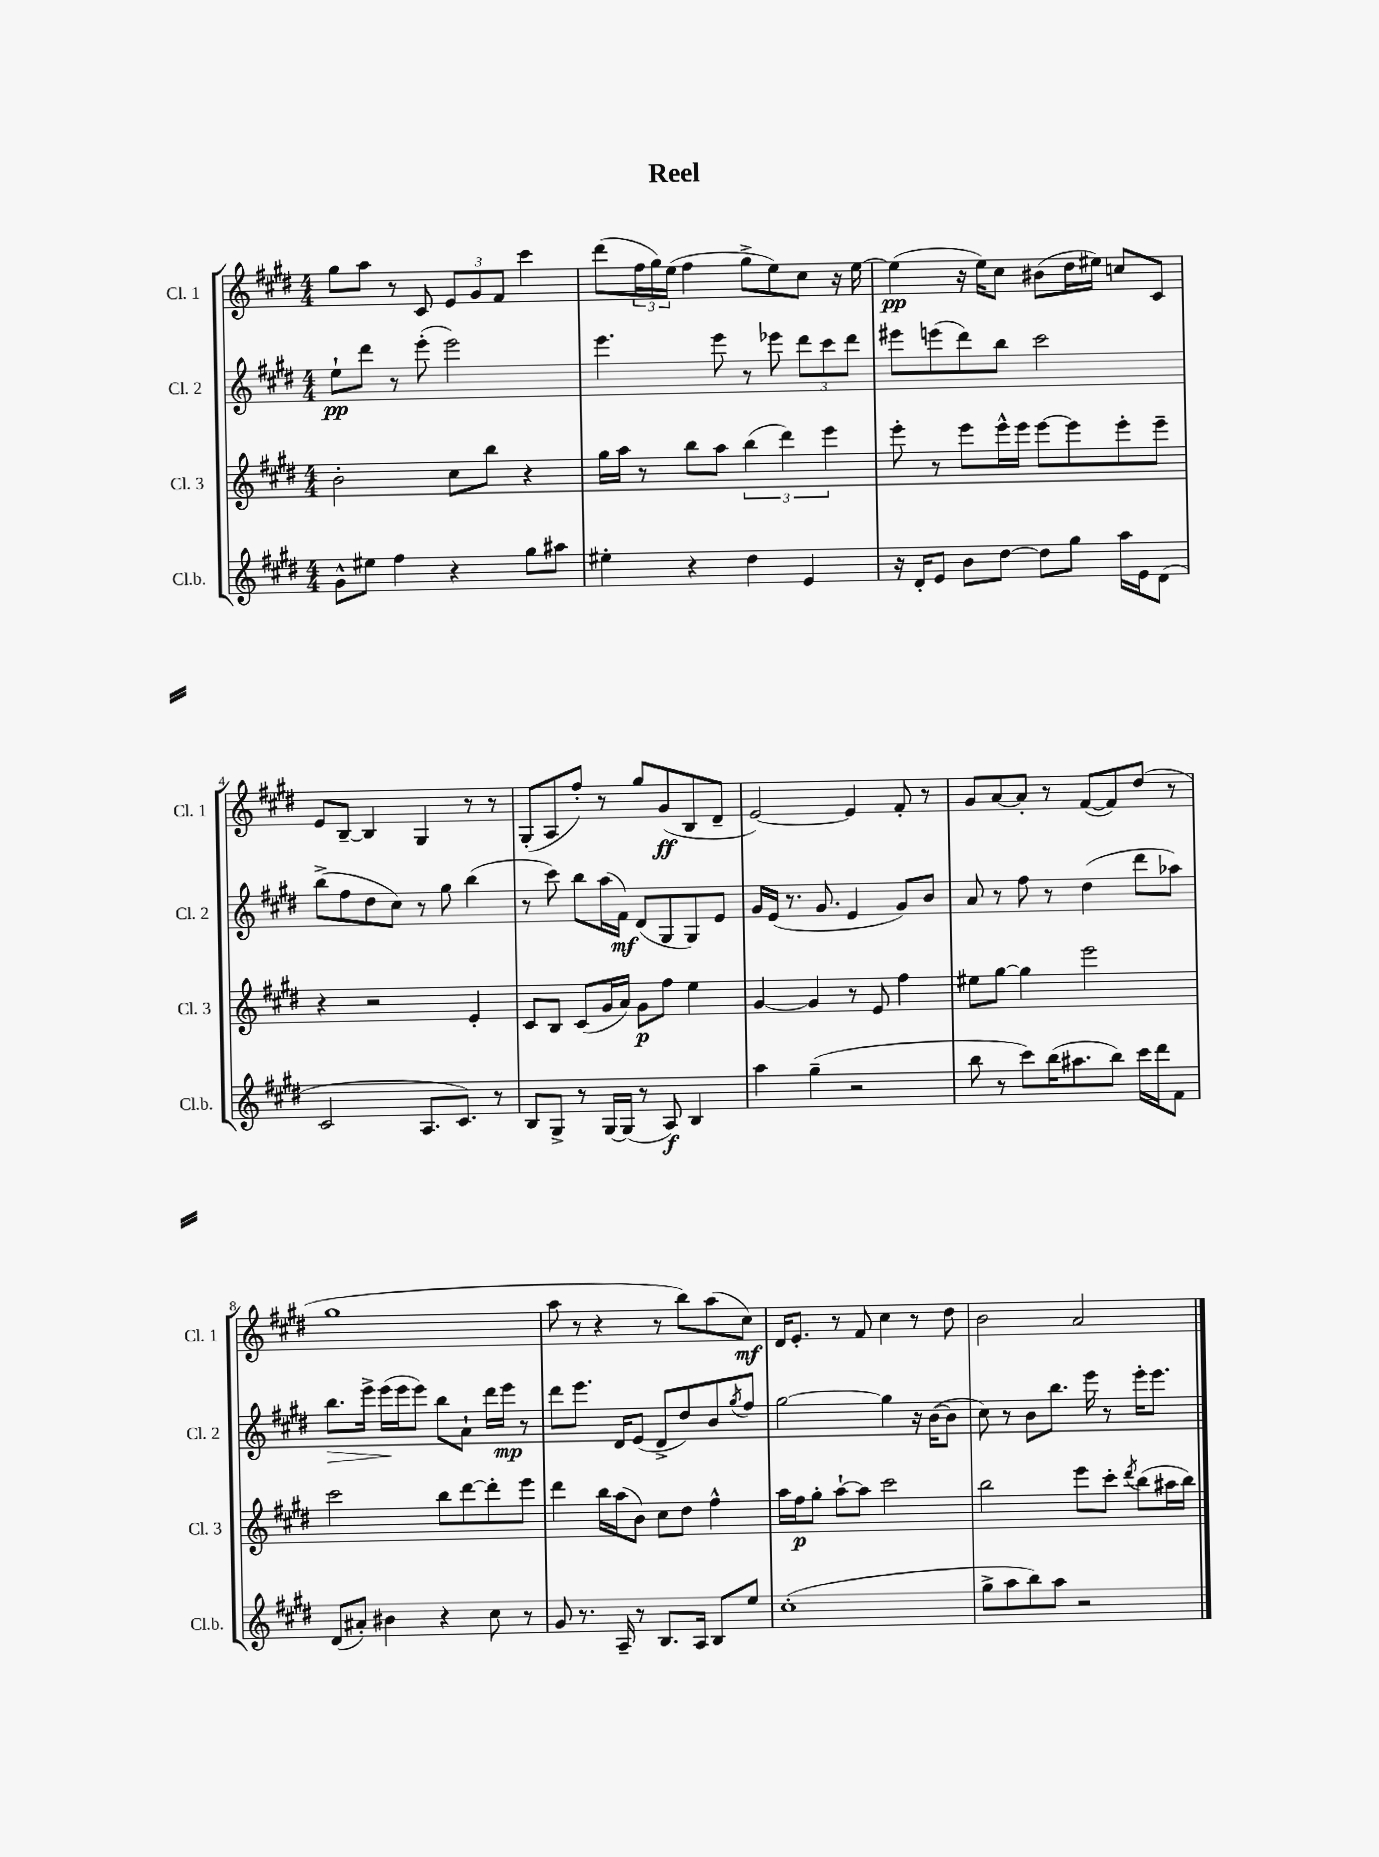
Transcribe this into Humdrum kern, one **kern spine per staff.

**kern	**kern	**kern	**kern
*staff4	*staff3	*staff2	*staff1
*clefG2	*clefG2	*clefG2	*clefG2
*k[f#c#g#d#]	*k[f#c#g#d#]	*k[f#c#g#d#]	*k[f#c#g#d#]
*M4/4	*M4/4	*M4/4	*M4/4
8g#^^\L	2b'\	8ee`\L	8gg#\L
8ee#\J	.	8ddd#\J	8aa\J
4ff#\	.	8r	8r
.	.	(8eee'\	8c#/
4r	8cc#\L	2eee\)	12e/L
.	.	.	12g#/
.	8bb\J	.	.
.	.	.	12f#/J
8gg#\L	4r	.	4ccc#\
8aa#\J	.	.	.
=	=	=	=
4ee#'\	16gg#\LL	4.eee\	(8ddd#\L
.	16aa\JJ	.	.
.	8r	.	24ff#\L
.	.	.	24gg#\)
.	.	.	(24ee\JJ
4r	8bb\L	.	4ff#\
.	8aa\J	8eee\	.
4dd#\	(6bb\	8r	8gg#^\L
.	.	8eee-\	8ee\)
.	6ddd#\)	.	.
4e/	.	12ddd#\L	8cc#\J
.	6eee\	12ccc#\	.
.	.	.	16r
.	.	12ddd#\J	.
.	.	.	[16ee\
=	=	=	=
16r	8eee'\	8eee#\L	(4ee\]
16d#'/LK	.	.	.
8e/J	8r	(8eee\	.
8b\L	8eee\L	8ddd#\)	16r
.	.	.	16ee\LK)
[8dd#\J	16eee^^\L	8bb\J	8cc#\J
.	16eee\JJ	.	.
8dd#\]L	[8eee\L	2ccc#\	(8b#\L
8gg#\J	8eee\]	.	16dd#\L
.	.	.	16ee#\JJ)
16aa\LL	8eee'\	.	8cc/L
16e\J	.	.	.
(8d#\J	8eee~\J	.	8c#/J
=	=	=	=
2c#/	4r	(8bb^\L	8e/L
.	.	8ff#\	[8B~/J
.	2r	8dd#\	4B/]
.	.	8cc#\J)	.
8.A/L	.	8r	4G#/
.	.	8gg#\	.
8.c#/J)	.	.	.
.	4e'/	(4bb\	8r
8r	.	.	8r
=	=	=	=
8B/L	8c#/L	8r	(8G#'/L
8G#^/J	8B/J	8ccc#\)	8A/
8r	(8c#/L	8bb\L	8ff#'/J)
[16G#/LL	16g#/L	(16aa\L	8r
(16G#/]JJ	16a/JJ)	16f#\JJ)	.
8r	8g#\L	(8d#/L	8gg#/L
8A/)	8ff#\J	8G#/	(8g#/
4B/	4ee\	8G#/)	8B/
.	.	8e/J	8d#~/J
=	=	=	=
4aa\	[4g#/	16g#/LL	[2e/)
.	.	(16e/JJ	.
.	.	8.r	.
(4gg#~\	4g#/]	.	.
.	.	8.g#/	.
2r	8r	4e/	4e/]
.	8e/	.	.
.	4ff#\	8g#/L)	8f#'/
.	.	8b/J	8r
=	=	=	=
8bb\	8ee#\L	8a/	8g#/L
8r	[8gg#\J	8r	[8a/
8ccc#\L)	4gg#\]	8ff#\	8a'/]J
(16bb\K	.	8r	8r
8.aa#\	.	.	.
.	2eee\	(4dd#\	([8f#/L
8bb\J)	.	.	8f#/])
16ccc#\LL	.	8ddd#\L	(8dd#/J
16ddd#\J	.	.	.
8f#\J	.	8aa-\J)	8r
=	=	=	=
(8d#/L	2ccc#\	8.bb\L	1gg#
8a#'/J)	.	.	.
.	.	16eee^\Jk	.
4b#\	.	(16eee\LL	.
.	.	16eee\J	.
.	.	8eee\J)	.
4r	8bb\L	8bb\L	.
.	[8ddd#\	8a`\J	.
8cc#\	8ddd#'\]	16ddd#\LL	.
.	.	16eee\JJ	.
8r	8eee\J	8r	.
=	=	=	=
8g#/	4ddd#\	8ddd#\L	8aa\
8.r	.	8.eee\J	8r
.	16bb\LL	.	4r
16A~/	(16aa\J	16d#/LK	.
8r	8b\J)	(8e/J	.
8.B/L	8cc#\L	8d#^/L	8r
.	8dd#\J	8dd#/)	8bb\L)
16A/Jk	.	.	.
8B/L	4ff#^^\	8b/	(8aa\
.	.	8qgg#/	.
8ee/J	.	8ff#/J	8cc#\J)
=	=	=	=
(1cc#'	16aa\LL	[2gg#\	16d#/LK
.	16ff#\J	.	8.e'/J
.	8gg#'\J	.	.
.	[8aa`\L	.	8r
.	8aa\]J	.	8f#/
.	2ccc#\	4gg#\]	4cc#\
.	.	16r	8r
.	.	([16b\LK	.
.	.	8b\]J	8dd#\
=	=	=	=
8gg#^\L	2bb\	8cc#\)	2b\
8aa\	.	8r	.
8bb\)	.	8b\L	.
8aa\J	.	8.bb\J	.
2r	8eee\L	.	2a/
.	.	16eee\	.
.	8ccc#'\J	8r	.
.	8qddd#/	.	.
.	(8bb\L	16eee'\LK	.
.	.	8.eee\J	.
.	16aa#\L	.	.
.	16bb\JJ)	.	.
==	==	==	==
*-	*-	*-	*-
